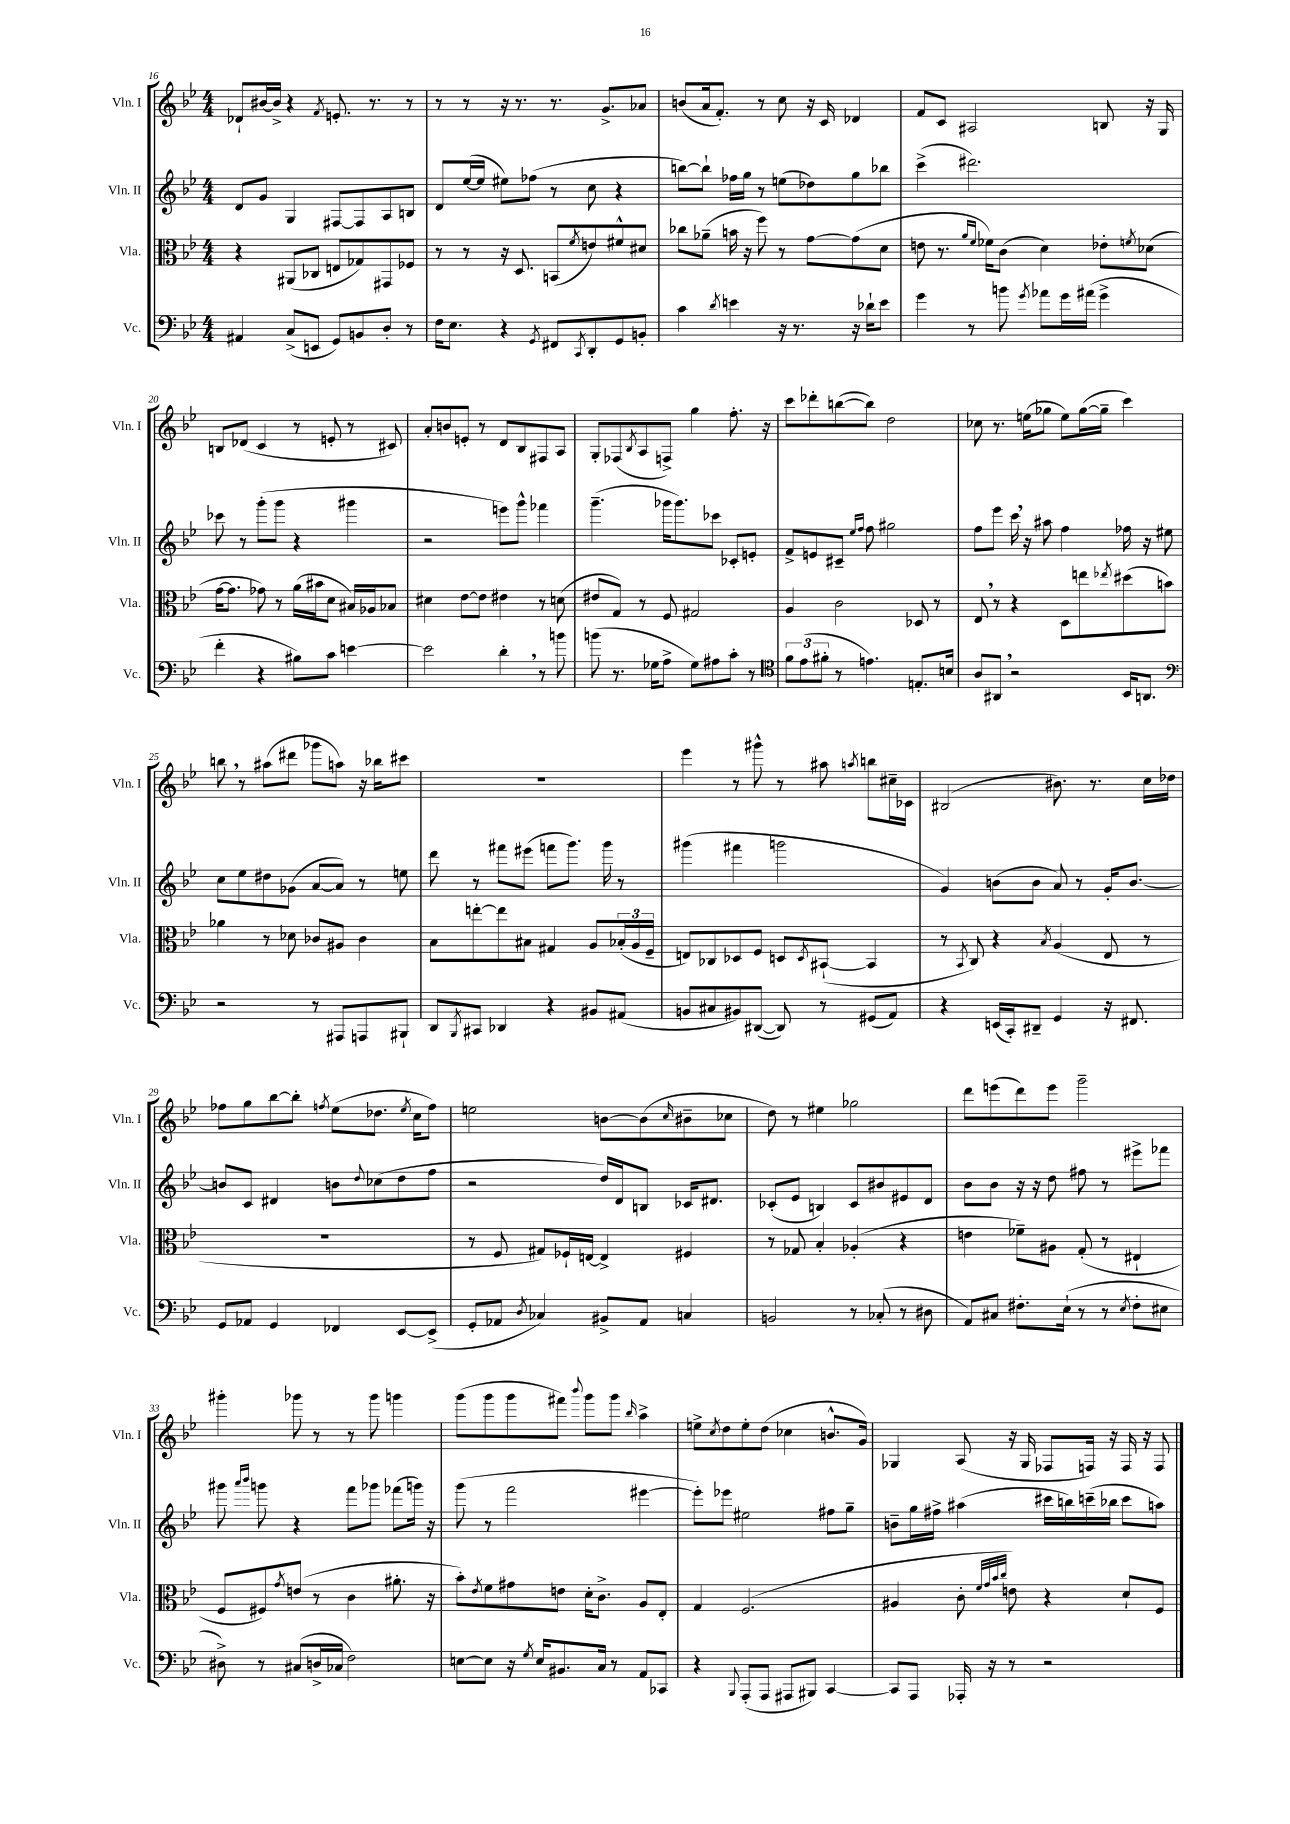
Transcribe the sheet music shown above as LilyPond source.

<<
\new StaffGroup <<
\new Staff = "s0" \with { instrumentName = "Vln. I" shortInstrumentName = "Vln. I" } {
    \clef treble \key bes \major \numericTimeSignature \time 4/4
    des'8-! bis'16~ bis'16-> r4 \acciaccatura { f'8 } e'8.-. r8. r8 |
    r8 r8 r16 r8. r8. g'8.-> aes'8 |
    b'8( a'16 f'8.-.) r8 c''8 r16 c'16 des'4 |
    f'8 c'8 ais2 b8 r16 g16 |
    b8 des'8( c'4 r8 e'8-. r8 cis'8) |
    a'8-. b'8 e'8-. r8 d'8 bes8 fis8 a8 |
    g8-. fes8( \acciaccatura { bes8 } a8 f8->) g''4 f''8.-. r16 |
    c'''8 des'''8-. b''8~( b''8) d''2 |
    ces''8 r8. e''16( ges''8 e''8) ges''16~( ges''16-- c'''4) |
    b''8 \breathe r8 ais''8( dis'''8 ges'''8 a''8) r16 bes''16 cis'''8 |
    R1 |
    ees'''4 r8 gis'''8-^ r8 ais''8 \acciaccatura { a''8 } b''8 cis''16-- ces'16 |
    bis2( bis'8.) r8. c''16 des''16 |
    fes''8 g''8 bes''8~ bes''8-. \acciaccatura { f''8 } ees''8( des''8. \acciaccatura { ees''8 } c''16 f''8) |
    e''2 b'8~ b'8( \grace { c''16 } bis'8-- ces''8 |
    d''8) r8 eis''4 ges''2 |
    d'''8 e'''8( d'''8) e'''8 g'''2-- |
    gis'''4-. ges'''8 r8 r8 ges'''8 g'''4 |
    g'''8( g'''8 g'''8 fis'''8) \appoggiatura { bes'''8 } g'''8 g'''8 \grace { bes''16 } a''4-> |
    e''8-> \acciaccatura { c''8 } d''8 e''8-. d''8( ces''4 b'8.-^ g'16) |
    ges4 a8( r16 ges16 fes8 f16) r16 f16 r16 f8 \bar "|." |
}
\new Staff = "s1" \with { instrumentName = "Vln. II" shortInstrumentName = "Vln. II" } {
    \clef treble \key bes \major \numericTimeSignature \time 4/4
    d'8 g'8 g4 fis8~ fis8 a8 b8 |
    d'8 ees''16~( ees''16 eis''8) fes''8( r8 c''8 r4 |
    b''8~) b''8-! fes''16 g''16 r8 e''8( des''8) g''8 bes''8 |
    c'''4->( dis'''2.) |
    ces'''8 r8 g'''8-.( g'''8 r4 gis'''4 |
    r2 e'''8) g'''8-^ fes'''4 |
    g'''4.--( ges'''16 ges'''8.) ces'''8 ces'8-. e'8-. |
    f'8-> e'8 cis'8-- \grace { ees''16 f''16 } f''8 gis''2 |
    f''8 ees'''8 c'''16 \breathe r16 ais''8 f''4 fes''16 r16 eis''8 |
    c''8 ees''8 dis''8 ges'8( a'8~ a'8) r8 e''8 |
    d'''8 r8 fis'''8 eis'''8( f'''8 g'''8.) g'''16 r8 |
    gis'''4( fis'''4 g'''2 |
    g'4) b'8( b'8 a'8) r8 g'16-. b'8.~ |
    b'8 c'8 dis'4 b'8 \appoggiatura { d''8 } ces''8( d''8 f''8 |
    r2 d''16) d'16 b8 ces'16 dis'8. |
    ces'8-.( ees'8 b4) ces'8 bis'8 eis'8 d'8 |
    bes'8 bes'8 r16 r16 d''8 fis''8 r8 eis'''8-> fes'''8 |
    gis'''8 \grace { a'''16 bes'''16 } g'''8 r4 f'''8 ges'''8 fes'''8( g'''16) r16 |
    g'''8( r8 f'''2 eis'''4~ |
    eis'''8-.) ees'''8 eis''2 fis''8 g''8-- |
    b'8-- g''16 fis''16-> ais''4( cis'''16 b''16) c'''16--( bes''16 c'''8 a''8) \bar "|." |
}
\new Staff = "s2" \with { instrumentName = "Vla." shortInstrumentName = "Vla." } {
    \clef alto \key bes \major \numericTimeSignature \time 4/4
    r4 ais,8( ces8 e8 ges8) gis,8 fes8 |
    r8 r8 r16 d8. b,8( \acciaccatura { f'8 } e'8) fis'8-^ dis'8 |
    ces''8 aes'8--( b'16 r16 f''8) r8 g'8~ g'8( d'8 |
    e'8 r8. \grace { a'16 f'16 } fes'16) c'8( d'4) ees'8-. \acciaccatura { f'8 } des'8( |
    g'16~ g'8. ges'8) r8 a'16( bis'16 d'8 bis16) aes16 bes8 |
    dis'4 ees'8~ ees'8 eis'4 r8 d'8( |
    eis'8 g8) r8 f8 gis2 |
    a4 c'2 des8 r8 |
    ees8 \breathe r8 r4 d8 e''8 \acciaccatura { ees''8 } dis''8( b'8) |
    aes'4 r8 des'8 ces'8 ais8 ces'4 |
    bes8 e''8~-. e''8 bis8 gis4 a8 \tuplet 3/2 { bes16-.( a16 f16-- } |
    e8) ces8 des8 f8 d8 \acciaccatura { d8 } bis,8~-!( bis,4 |
    r8 \acciaccatura { bes,8 } c8) r4 \acciaccatura { bes8 } a4( ees8 r8 |
    R1 |
    r8 f8 gis8) fes16-! e16~ e4-> fis4 |
    r8 ges8 bes4-. aes4-.( r4 |
    e'4 fes'8--) ais8 g8-.( r8 eis4-! |
    f8 fis8) \acciaccatura { g'8 } e'8( r8 c'4 ais'8.-. r16 |
    bes'8-.) \acciaccatura { ees'8 } f'8 gis'8 e'8 d'16-. c'8.-> a8 ees8-. |
    g4 f2.( |
    ais4 c'8-. \grace { f'32 g'32 bes'32 c''32 } e'8) r4 d'8-! f8 \bar "|." |
}
\new Staff = "s3" \with { instrumentName = "Vc." shortInstrumentName = "Vc." } {
    \clef bass \key bes \major \numericTimeSignature \time 4/4
    ais,4 c8->( e,8 g,8) b,8 d8-. r8 |
    f16 ees8. r4 \acciaccatura { g,8 } fis,8 \acciaccatura { c,8 } d,8-. g,8 b,8-. |
    c'4 \acciaccatura { d'8 } e'4 r16 r8. r16 des'16-! e'8 |
    g'4 r8 b'8 \acciaccatura { g'8 } aes'8 g'16 ais'16( g'4-> |
    f'4-. r4 bis8) c'8 e'4~ |
    e'2 d'4-. \breathe r8 b'8 |
    b'8( r8. ges16 a8-> ges8) ais8 c'8-. r8 |
    \clef tenor \tuplet 3/2 { f'8 ees'8( fis'8-. } r8 e'4.) e8.-. b16 |
    a8 ais,8 \breathe r2 bes,16 a,8. |
    \clef bass r2 r8 ais,,8 a,,8 bis,,8-! |
    d,8 \acciaccatura { bes,,8 } cis,8 des,4 r4 bis,8 ais,8( |
    b,8 cis8 bis,8) dis,8~( dis,8) r8 gis,8( a,8) |
    r4 e,16( c,16-.) dis,8-- g,4 r16 fis,8. |
    g,8 aes,8 g,4 fes,4 ees,8~ ees,8->( |
    g,8-. aes,8 \acciaccatura { d8 } ces4) bis,8-> aes,8 c4 |
    b,2 r8 ces8-.( r8 dis8 |
    a,8) cis8 fis8.-. ees16-!( r8 r8 \acciaccatura { ees8 } fis8-. eis8 |
    dis8->) r8 cis8( d16-> ces16 f2) |
    e8~ e8 r16 \acciaccatura { g8 } e16 bis,8. c16 r8 a,8 ces,8 |
    r4 \appoggiatura { bes,,8 } a,,8-.( a,,8 ais,,8 bis,,8) c,4~ |
    c,8 a,,8 aes,,16-. r16 r8 r2 \bar "|." |
}
>>
>>
\layout { \context { \Score currentBarNumber = #16 } }
